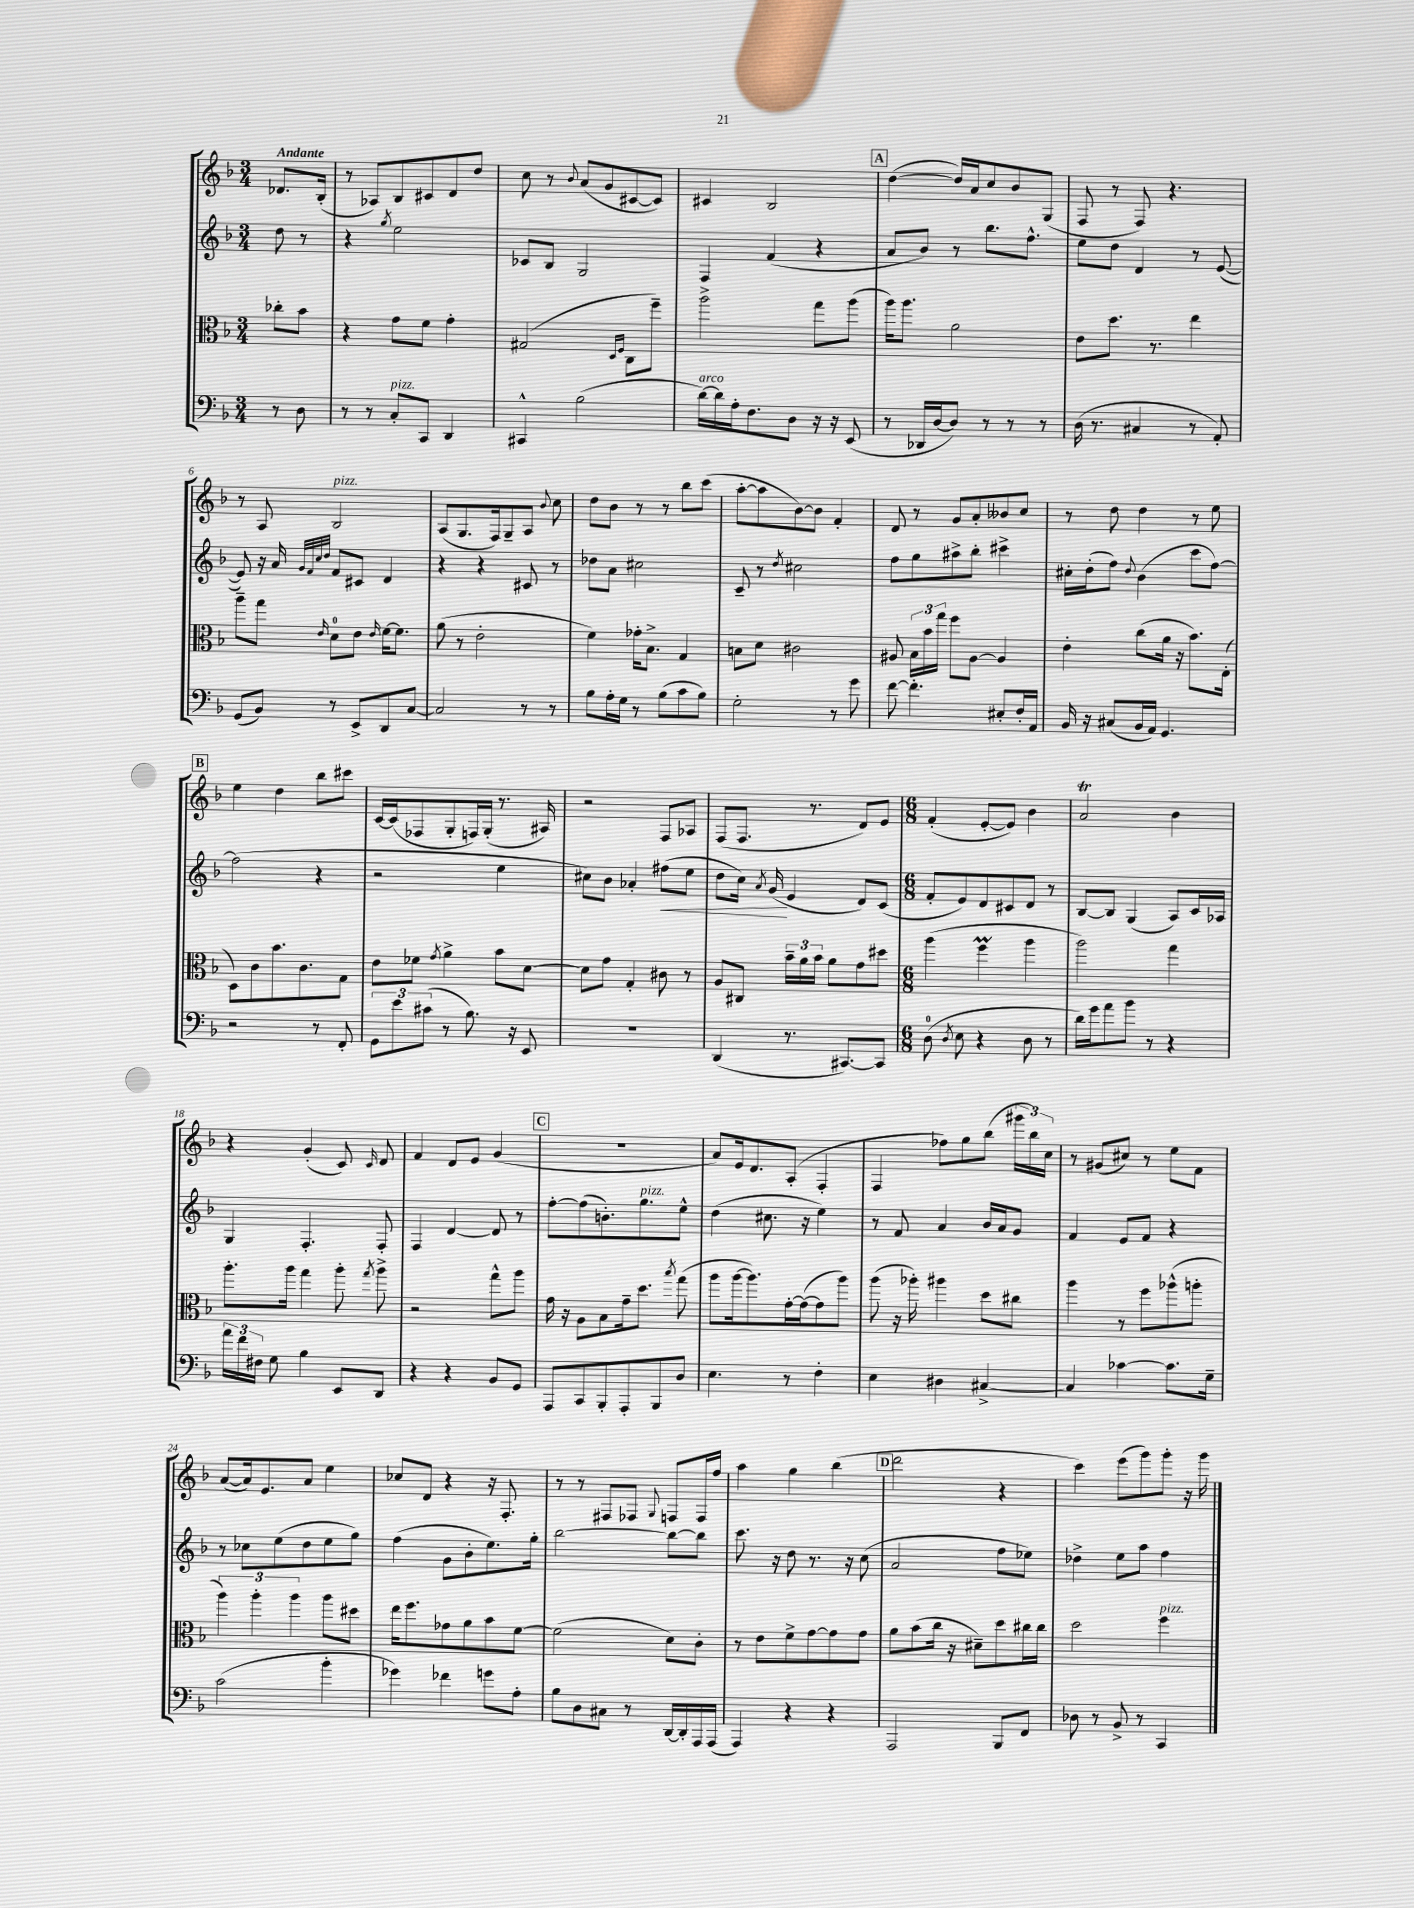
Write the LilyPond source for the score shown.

<<
\new StaffGroup <<
\new Staff = "s0" {
    \clef treble \key f \major \numericTimeSignature \time 3/4 \partial 4 \tempo "Andante"
    \autoBeamOff des'8.[ bes16]-.( |
    r8 aes8[) bes8 cis'8 d'8 d''8] |
    c''8 r8 \appoggiatura { bes'8 } a'8[( g'8 cis'8~ cis'8]) |
    cis'4 bes2 |
    \mark \markup { \box "A" } d''4~( d''16[) a'16 c''8 bes'8 g8]( |
    f8 r8 f8) r4. |
    r8 a8 bes2^\markup { \italic "pizz." } |
    a8[( g8. f16) g8-- a8] \appoggiatura { bes'8 } c''8 |
    d''8[ bes'8] r8 r8 bes''8[ c'''8]( |
    a''8[~-. a''8 bes'8~) bes'8] f'4-. |
    d'8 r8 g'8[ a'8-. beses'8 c''8] |
    r8 d''8 d''4 r8 e''8 |
    \mark \markup { \box "B" } e''4 d''4 bes''8[ cis'''8] |
    c'16[~ c'16( fes8 g8-. f16) g16]-.( r8. ais16) |
    r2 f8[ aes8] |
    f8[( f8.] r8. d'8[) e'8] |
    \numericTimeSignature \time 6/8 f'4-.( e'8[~-. e'8]) bes'4 |
    a'2\trill bes'4 |
    r4 g'4-.( c'8) \grace { c'16 } d'8 |
    f'4 d'8[ e'8] g'4( |
    \mark \markup { \box "C" } R2. |
    a'8[) e'16 d'8. a8]-.( f4-. |
    f4 fes''8[) g''8 bes''8]( \tuplet 3/2 { gis'''16[ bes''16) c''16] } |
    r8 gis'8[( cis''8]) r8 e''8[ f'8] |
    a'8[~( a'16) e'8. a'8] e''4 |
    ces''8[ d'8] r4 r16 f8.-. |
    r8 r8 fis8[ fes8] \appoggiatura { g8 } f8[ f16 f''16] |
    a''4 g''4 bes''4( |
    \mark \markup { \box "D" } d'''2 r4 |
    c'''4) e'''8[( g'''8) g'''8]-. r16 g'''16 \bar "|." |
}
\new Staff = "s1" {
    \clef treble \key f \major \numericTimeSignature \time 3/4 \partial 4
    \autoBeamOff d''8 r8 |
    r4 \acciaccatura { g''8 } e''2 |
    ces'8[ bes8] g2 |
    f4 f'4( r4 |
    \mark \markup { \box "A" } a'8[ bes'8]) r8 bes''8.[ f''8.]-^ |
    e''8[ d''8] d'4 r8 e'8~( |
    e'8) r16 a'16 \grace { g'32[ f'32 c''32 d''32] } f'8[ cis'8] d'4 |
    r4 r4 cis'8 r8 |
    des''8[ a'8] cis''2 |
    c'8-- r8 \acciaccatura { d''8 } cis''2 |
    f''8[ g''8 ais''8-> bes''8]-. cis'''4-> |
    cis''16[-. d''16-.( f''8]) \appoggiatura { d''8 } bes'4( c'''8[ f''8]~) |
    \mark \markup { \box "B" } f''2( r4 |
    r2 e''4 |
    cis''8[) bes'8] aes'4-. fis''8[\<( e''8] |
    d''8[ c''16]) \acciaccatura { a'8 } g'16\!( e'4 d'8[) c'8]( |
    \numericTimeSignature \time 6/8 f'8[-. e'8) d'8 cis'8 d'8] r8 |
    bes8[~ bes8] g4( a8[) c'16 aes16] |
    g4 f4.-. f8-. |
    f4 d'4~ d'8 r8 |
    \mark \markup { \box "C" } f''8[~-. f''8( b'8.-.) g''8.^\markup { \italic "pizz." } e''8]-^ |
    d''4( cis''8. r16 e''4) |
    r8 f'8 a'4 bes'16[ a'16 g'8] |
    f'4 e'8[ f'8] r4 |
    r8 ces''8[ e''8( d''8 e''8 g''8]) |
    f''4( g'8[ bes'8-. e''8.) g''16]-. |
    bes''2~ bes''8[~ bes''8] |
    c'''8. r16 d''8 r8. r16 c''8( |
    \mark \markup { \box "D" } a'2 f''8[ ees''8]) |
    des''4-> e''8[ a''8] f''4 \bar "|." |
}
\new Staff = "s2" {
    \clef alto \key f \major \numericTimeSignature \time 3/4 \partial 4
    \autoBeamOff ces''8[-. bes'8] |
    r4 g'8[ f'8] g'4-. |
    gis2( \grace { d16[ f16] } c8[ f''8]--) |
    a''2-> g''8[ a''8]( |
    \mark \markup { \box "A" } a''16[) a''8.] a'2 |
    e'8[ d''8.] r8. e''4 |
    a''8[-- g''8] \grace { e'16 } d'8[-0 e'8] \grace { e'16 } f'16[~ f'8.] |
    a'8( r8 e'2-. |
    f'4) ges'16[-. bes8.]-> g4 |
    b8[ d'8] cis'2 |
    ais8 \tuplet 3/2 { bes16[ bes'16 g''16] } f''8[ ais8]~ ais4 |
    e'4-. c''8[( a'16] r16 bes'8.[) e16]-.( |
    \mark \markup { \box "B" } d8[) c'8 bes'8. c'8. g8] |
    e'8[ fes'8] \acciaccatura { g'8 } a'4-> bes'8[ d'8]~ |
    d'8[ g'8] g4-. cis'8 r8 |
    a8[ cis8] \tuplet 3/2 { bes'16[-- a'16 bes'16] } a'8[ g'8 dis''8] |
    \numericTimeSignature \time 6/8 a''4( f''4\prall a''4 |
    a''2) g''4 |
    a''8.[-. a''16] g''4 a''8-. \acciaccatura { g''8 } a''8-> |
    r2 g''8[-^ a''8] |
    \mark \markup { \box "C" } g'16 r16 a8[ bes8 g'16-- d''8.] \acciaccatura { bes''8 } g''8( |
    a''8[ a''16~ a''8.) g'16~-. g'16~( g'8 a''8]) |
    a''8( r16 aes''16-.) ais''4 d''8[ cis''8] |
    a''4 r8 f''8[ aes''8-^( a''8]-. |
    \tuplet 3/2 { a''4) a''4-. a''4 } a''8[ dis''8] |
    e''16[ f''8. ges'8 a'8 bes'8 f'8]~ |
    f'2( d'8[) c'8]-. |
    r8 e'8[ f'8-> g'8~ g'8 g'8] |
    \mark \markup { \box "D" } a'8[ bes'8( c''16] r16 dis'8[--) d''8 cis''16 cis''16] |
    d''2 f''4^\markup { \italic "pizz." } \bar "|." |
}
\new Staff = "s3" {
    \clef bass \key f \major \numericTimeSignature \time 3/4 \partial 4
    \autoBeamOff r8 d8 |
    r8 r8 c8[-.^\markup { \italic "pizz." } c,8] d,4 |
    cis,4-^ bes2( |
    d'16[~^\markup { \italic "arco" }) d'16 a16-. f8. d8] r16 r16 e,8( |
    \mark \markup { \box "A" } r8 des,16[ d16~ d8]) r8 r8 r8 |
    d16( r8. cis4 r8 a,8-.) |
    g,8[( bes,8]) r8 e,8[-> d,8 c8]~ |
    c2 r8 r8 |
    bes8[ a16-. g16] r8 bes8[( c'8 bes8]) |
    g2-. r8 g'8 |
    f'8~ f'4.-. eis8[-. f16-. a,16] |
    bes,16 r16 cis8[( bes,16 a,16]) g,4. |
    \mark \markup { \box "B" } r2 r8 f,8-. |
    \tuplet 3/2 { g,8[ e'8 cis'8]( } r8 bes8.) r16 e,8 |
    R2. |
    d,4( r8. cis,8.[~) cis,8] |
    \numericTimeSignature \time 6/8 d8-0( \acciaccatura { d8 } e8 r4 d8 r8 |
    d'16[) g'16 a'8 bes'8] r8 r4 |
    \tuplet 3/2 { a'16[ f'16 fis16] } g8 bes4 e,8[ d,8] |
    r4 r4 bes,8[ g,8] |
    \mark \markup { \box "C" } a,,8[ c,8 bes,,8-. a,,8-. bes,,8 d8] |
    e4. r8 f4-. |
    e4 dis4 cis4~-> |
    cis4 ces'4~ ces'8.[ g16]-- |
    c'2( bes'4-. |
    ges'4) fes'4 g'8[ a8]-. |
    bes8[ d8 cis8] r8 d,16[~ d,16-. a,,16 a,,16]( |
    a,,4) r4 r4 |
    \mark \markup { \box "D" } a,,2 bes,,8[ f,8] |
    des8 r8 bes,8-> r8 c,4 \bar "|." |
}
>>
>>
